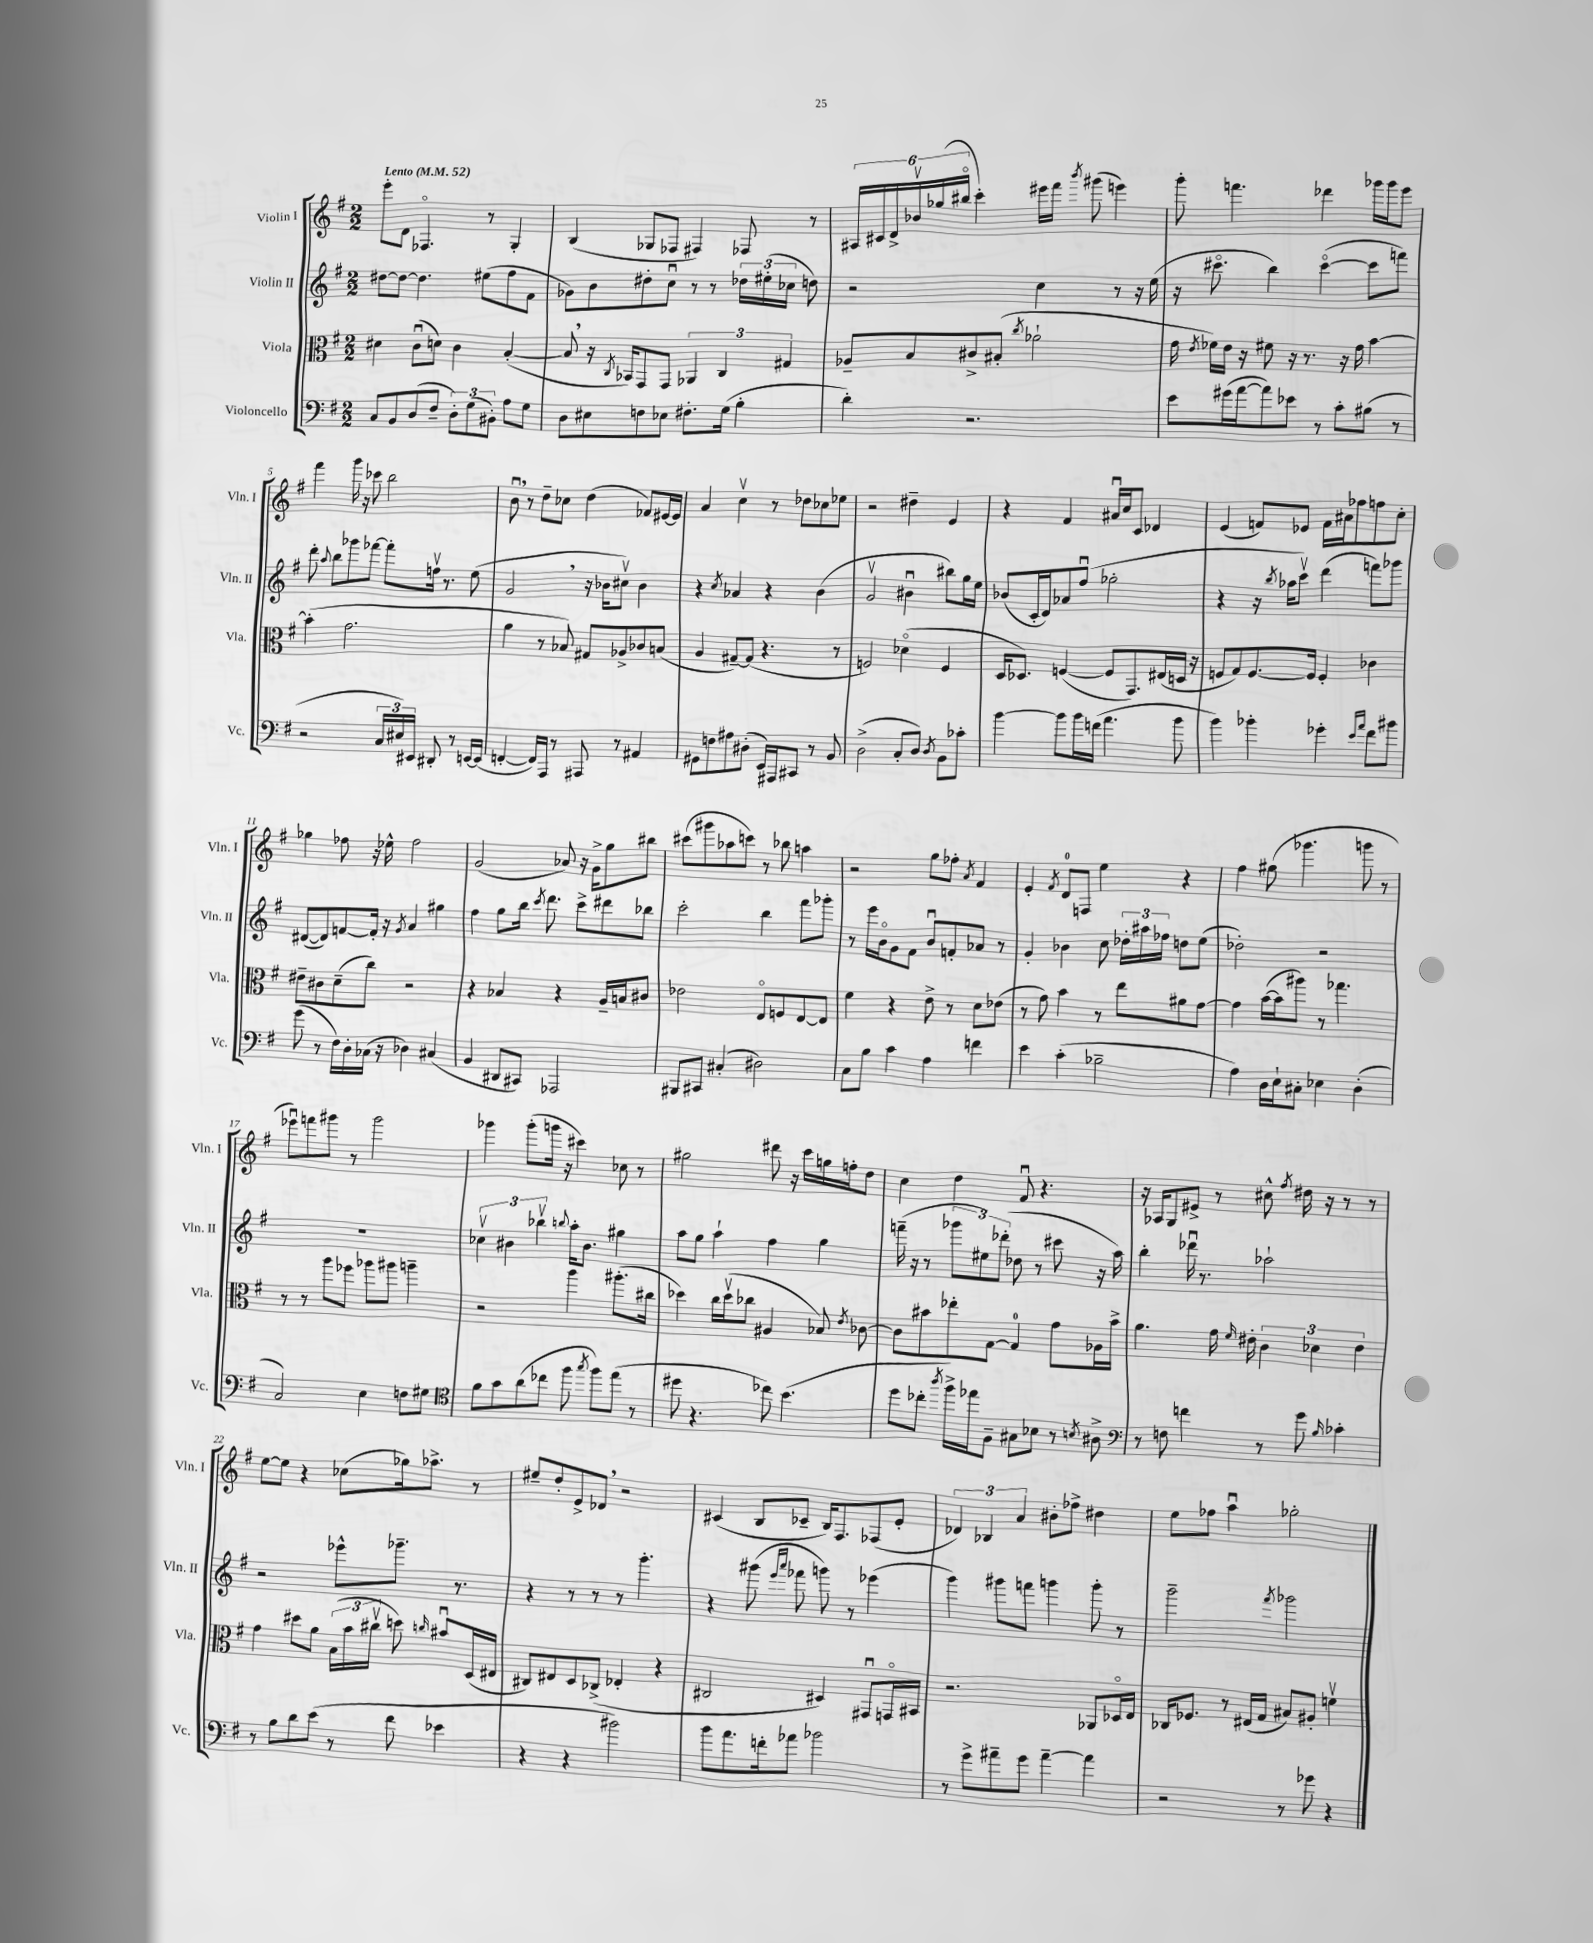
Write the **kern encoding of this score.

**kern	**kern	**kern	**kern
*staff4	*staff3	*staff2	*staff1
*clefF4	*clefC3	*clefG2	*clefG2
*k[f#]	*k[f#]	*k[f#]	*k[f#]
*M2/2	*M2/2	*M2/2	*M2/2
*MM52	*MM52	*MM52	*MM52
8C/L	4d#\	[8dd#\L	8eee'\L
8BB/	.	8dd#\_J	8d\J
(8D/	(8cu\L	4.dd#\]	4.F-o/
8F#~/J	8d\J)	.	.
12D'\L)	4c\	.	.
(12G\	.	.	.
.	.	(8ee#\L	8r
12BB#'\J)	.	.	.
8A\L	([4B'/	8ff#\	4G'/
8G\J	.	8f#\J	.
=	=	=	=
8D\L	8B/]	8g-\L)	(4B/
8E#\	16r	8b\	.
.	8qC/	.	.
.	16BB-/LK)	.	.
8F\	8GG/	8dd#'\	8G-/L
8E-\J	8GG/J	8ccu\J	8F-/J
8.F#'\L	6AA-/	8r	4F#/)
.	.	8r	.
.	6C/	.	.
(16G\Jk	.	.	.
4B'\	.	24dd-\LL	8F-/
.	.	(24ee#'\	.
.	6G#/	24cc-\JJ	.
.	.	8dd\)	8r
=	=	=	=
4d'\)	8A-~/L	2r	24A#/LL
.	.	.	24c#/
.	.	.	24d^/
.	8B/	.	24b-v/
.	.	.	(24gg-/
.	.	.	24bb#o/JJ
2.r	8c#^/	.	4ccc'\)
.	(8B#'/J	.	.
.	8qcc/	.	.
.	2a-`\	4cc\	16eee#\LL
.	.	.	16fff#\JJ
.	.	.	8qbbb/
.	.	.	(8ggg#\
.	.	8r	4eee\)
.	.	16r	.
.	.	(16ee\	.
=	=	=	=
8e\L	16g\	16r	8ggg'\
.	8qe/	.	.
.	16f-\LL)	8.ccc#o\	.
(16g#\L	16e\JJ	.	4.fff\
[16a\J	16r	.	.
8a\])	8f#\	4bb\)	.
8e-\J	16r	.	.
.	8.r	.	.
8r	.	([4ccc#o\	4ddd-\
8c'\L	16r	.	.
.	16g\	.	.
(8B#\J	[4b\	8ccc#\]L	16ggg-\LL
.	.	.	16ggg-\J
8r	.	8fff\J)	8eee\J
=	=	=	=
2r	(4b'\]	8ddd'\	4fff#\
.	.	8qqaa/	.
.	.	8bb\L	.
.	2.g\	8ggg-\	16ggg\
.	.	.	16r
.	.	[8fff-\J	8ccc-\
24C/LL	.	8fff-'\]L	2bb\
24E#/)	.	.	.
24EE#/JJ	.	.	.
8DD#'/	.	16ffv\Jk	.
.	.	8.r	.
8r	.	.	.
[16EE/LL	.	(8ee\	.
(16EE/]JJ	.	.	.
=	=	=	=
[4FF'/	4a\	2g/	8bu\
.	.	.	8r
16FF/]LL)	8r	.	8dd~\L
16AAA/JJ	.	.	.
8r	8B-/)	.	8cc-\J
8AAA#/	8G#/L	16r	(4dd\
.	.	16b-\LK	.
8r	8A-^/	8cc#v\J)	.
4AA#/	8c-/	4b-\	8f-/L)
.	(8B/J	.	[16e#/L
.	.	.	16e#/]JJ
=	=	=	=
8GG#\L	4A/	4r	4a/
8F\	.	.	.
.	.	8qcc/	.
8A#\	[8G#~/L)	4a-/	4ccv\
(8D#'\J	(8G#/]J	.	.
16EE/LL)	4.r	4r	8r
16AAA#/J	.	.	.
8CC#/J	.	.	8dd-\L
8r	.	(4b\	8cc-\
8BB/	8r	.	8ee-\J
=	=	=	=
(2D^\	2F/)	2gv/	2r
8C'/L	(4d-o\	4b#u\	4dd#~\
8D/J)	.	.	.
8qD/	.	.	.
8BB\L	4F/	8bb#\L)	4e/
8c-'\J	.	16gg\L	.
.	.	16ee\JJ	.
=	=	=	=
[4b\	16D/LK	(8b-/L	4r
.	8.D-/J)	.	.
.	.	16c'/L	.
.	.	16d/J)	.
8b\]L	([4F/	8a-/	4f#/
16b\L	.	(8ff#u/J	.
(16f\JJ	.	.	.
4.a\	8F/]L	2gg-'\	16a#u/LL
.	.	.	16cc/J
.	8.GG/)	.	8c/J
.	.	.	4d-/
.	(16E#/L	.	.
8b\	16D/JJ	.	.
.	16r	.	.
=	=	=	=
4b\)	8F/L	4r	(4e/
.	8G/)	.	.
4b-'\	[8.F/	16r	8f/L)
.	.	8qbb/	.
.	.	16aa-\LK	.
.	.	8cccv\J)	8e-/J
.	16F/]Jk	.	.
4g-'\	4F'/	(4ddd\	16f\LL
.	.	.	16a#\J
.	.	.	8ff-\
16qqe/LL	.	.	.
16qqa/JJ	.	.	.
8f#\L	4c-\	8fff\L)	8ff\
8b#\J	.	8ggg-\J	8cc'\J
=	=	=	=
(8g\	8e#~\L	([8d#/L	4gg-\
8r	8c#\	8d#/])	.
16F#\LL)	(8d~\	[8f/	8ff-\
16D'\	.	.	.
(16C-\JJ	8cc\J)	16f'/]Jk	16r
16r	.	16r	16ee-^^\
.	.	8qg/	.
4D-\)	2r	4a/	2ff-\
(4C#/	.	4gg#\	.
=	=	=	=
4BB/	4r	4ff#\	(2g/
8DD#/L	4B-/	8gg\L	.
8CC#/J)	.	16bb\Jk	.
.	.	8qccc/	.
.	.	8.ddd\	.
2AAA-/	4r	.	8a-/)
.	.	8ccc^\L	16r
.	.	.	16g^\LK
.	16A~/LL	8ddd#\	8gg\
.	16B/J	.	.
.	8c#/J	8bb-\J	8bb#\J
=	=	=	=
8BBB#/L	2e-\	2ccc'\	(8ccc#\L
8CC#/J	.	.	8ggg#\
(4C#'/	.	.	8aa-\
.	.	.	8ccc\J)
2D#\)	8Eo/L	4bb\	8r
.	8F/	.	8bb-\
.	[8E/	8fff#\L	4aa\
.	8E/]J	8ggg-'\J	.
=	=	=	=
8C\L	4f#\	8r	2r
8B\J	.	16eee\LL	.
.	.	16bo\J	.
4c\	4r	8g\	.
.	.	8f#\J	.
4A\	8e^\	8bu/L	8gg\L
.	8r	8f'/	8ff-'\J
.	.	.	8qa/
4f\	8d\L	8a-/J	4f#/
.	(8e-\J	8r	.
=	=	=	=
4e\	8r	4g'/	4e'/
.	8g\)	.	.
.	.	.	8qf#/
(4c'\	4b\	4b-\	8d/L
.	.	.	8F/J
2B-~\	8r	8cc\	4ee\
.	8ee\L	24dd-'\LL	.
.	.	24aa#\	.
.	.	24ff-\JJ	.
.	8a#\	8dd\L	4r
.	[8g\J	(8ee\J	.
=	=	=	=
4A\)	4g\]	2dd-'\)	4ff#\
16D\LL	([16b\LL	.	(8gg#\
16E`\J	16b\]J	.	.
8C#'\J	8aa#\J)	.	4.ggg-\
4E-\	8r	2r	.
.	4.gg-\	.	.
(4D'\	.	.	8ggg\
.	.	.	8r
=	=	=	=
2C/)	8r	1r	8eee-u\L)
.	8r	.	8fff\
.	8aa\L	.	8ggg#\J
.	8ff-\J	.	8r
4E\	8aa-\L	.	2ggg#\
.	8aa#\J	.	.
8F\L	4aa~\	.	.
8G#\J	.	.	.
=	=	=	=
*clefC4	*	*	*
8f#\L	2r	6cc-v\	4ggg-\
8g\	.	.	.
.	.	6b#\	.
(8a\	.	.	(8ggg-'\L
.	.	6bb-v\	.
8cc-\J	.	.	16ggg\Jk
.	.	.	16r
.	.	8qqbb/	.
8ff#\	4aa\	16aa'\LK	4ccc#\)
.	.	8.b#\J	.
8qgg/	.	.	.
8ff#\L)	.	.	.
(8ee\J	(8.aa#'\L	4gg#\	8cc-\
8r	.	.	8r
.	16cc#\Jk	.	.
=	=	=	=
8dd#\	4dd-\)	8aa\L	2gg#\
4.r	.	8gg\J	.
.	16cc\LL	4aa`\	.
.	(16dd-v\J	.	.
.	8cc-\J	.	.
8cc-\)	4A#/	4ff#\	8ddd#\
(4.b\	.	.	16r
.	.	.	16ccc\LL
.	8B-/)	4gg\	16gg\
.	.	.	16ff'\J
.	8qe/	.	.
.	[8c-\	.	8dd\J
=	=	=	=
8dd\L	8c-\]L	(16fff~\	4cc\
.	.	16r	.
8cc-'\J	8b#\	8r	.
8qaa/	.	.	.
16ff#^\LL)	8ee-'\	12ggg-\L	4dd\
16ee-\J	.	.	.
.	.	12ee#\)	.
8F#~\J	[8G\J	.	.
.	.	(12ddd-'\J	.
8G#\L	4G/]	8dd-\	8f#u/
8B-\J	.	8r	4.r
8r	8g\L	8ccc#\	.
8qB/	.	.	.
8A#^\	16A-\L	16r	.
.	16b#^\JJ	16aa\)	.
=	=	=	=
*clefF4	*	*	*
8r	4.a\	4bb'\	16r
.	.	.	16A-/LK
8F\	.	.	8G/
4f\	.	16ddd-u\	8e#^/J
.	.	8.r	.
.	16g\	.	8r
.	16qqf#/	.	.
.	16e#'\	.	.
8r	6c\	2aa-`\	8cc#^^\
.	.	.	8qff#/
8g\	.	.	16dd#\
.	6d-\	.	.
.	.	.	16r
16qqB/	.	.	.
4c-'\	.	.	8r
.	6e#\	.	.
.	.	.	8r
=	=	=	=
8r	4g\	2r	[8ee\L
8B\L	.	.	8ee\]J
8d\	8dd#\L	.	4r
(8e\J	8a\J	.	.
8r	(24B\LL	8eee-^^\L	(8cc-\L
.	24b\	.	.
.	24cc#v\JJ	.	.
8f#\	8dd\)	8.ggg-~\J	16gg-\k)
.	.	.	8.aa-^\J
.	16qqcc/	.	.
4e-\	8b#u/L	.	.
.	.	8.r	.
.	(16D/L	.	8r
.	16E#/JJ	.	.
=	=	=	=
4r	8C#/L)	4r	8ee#~/L
.	8E#/	.	8dd'/
4r	8D/	8r	8e^/
.	(8C-^/J	8r	8d-/J
2b#\)	4E-'/	8r	2r
.	.	4.ggg'\	.
.	4r	.	.
=	=	=	=
8b\L	2C#/	4r	(4c#/
8.a\	.	.	.
.	.	(8ggg#\	8B/L
16f'\k	.	.	.
.	.	16qqeee/LL	.
.	.	16qqaaa/JJ	.
8a-\J	.	8fff-\	8c-~/J
2b-\	4D#/)	8ggg\)	16B/LK)
.	.	.	8.F#/
.	.	8r	.
.	8GG#u/L	(4eee-\	(8F-/
.	16GGo/L	.	8e'/J
.	16BB#/JJ	.	.
=	=	=	=
8r	2.r	4ggg\)	6d-/)
8g^\L	.	.	.
.	.	.	6B-/
8a#~\	.	8ggg#\L	.
.	.	.	6a/
8g\J	.	8fff\J	.
[4a#~\	.	4ggg\	8b#'\L
.	.	.	8ff-^\J
4a#\]	8AA-/L	8ggg'\	4dd#\
.	16D-o/L	8r	.
.	16E/JJ	.	.
=	=	=	=
2r	16C-/LK	2ggg~\	8ee\L
.	8.F-/J	.	.
.	.	.	8ff-\J
.	8r	.	4aau\
.	(16E#/LL	.	.
.	16G/JJ	.	.
.	.	8qfff#/	.
8r	8B#/L)	2ggg-\	2gg-'\
8g-\	8A#'/J	.	.
4r	4fv\	.	.
==	==	==	==
*-	*-	*-	*-
